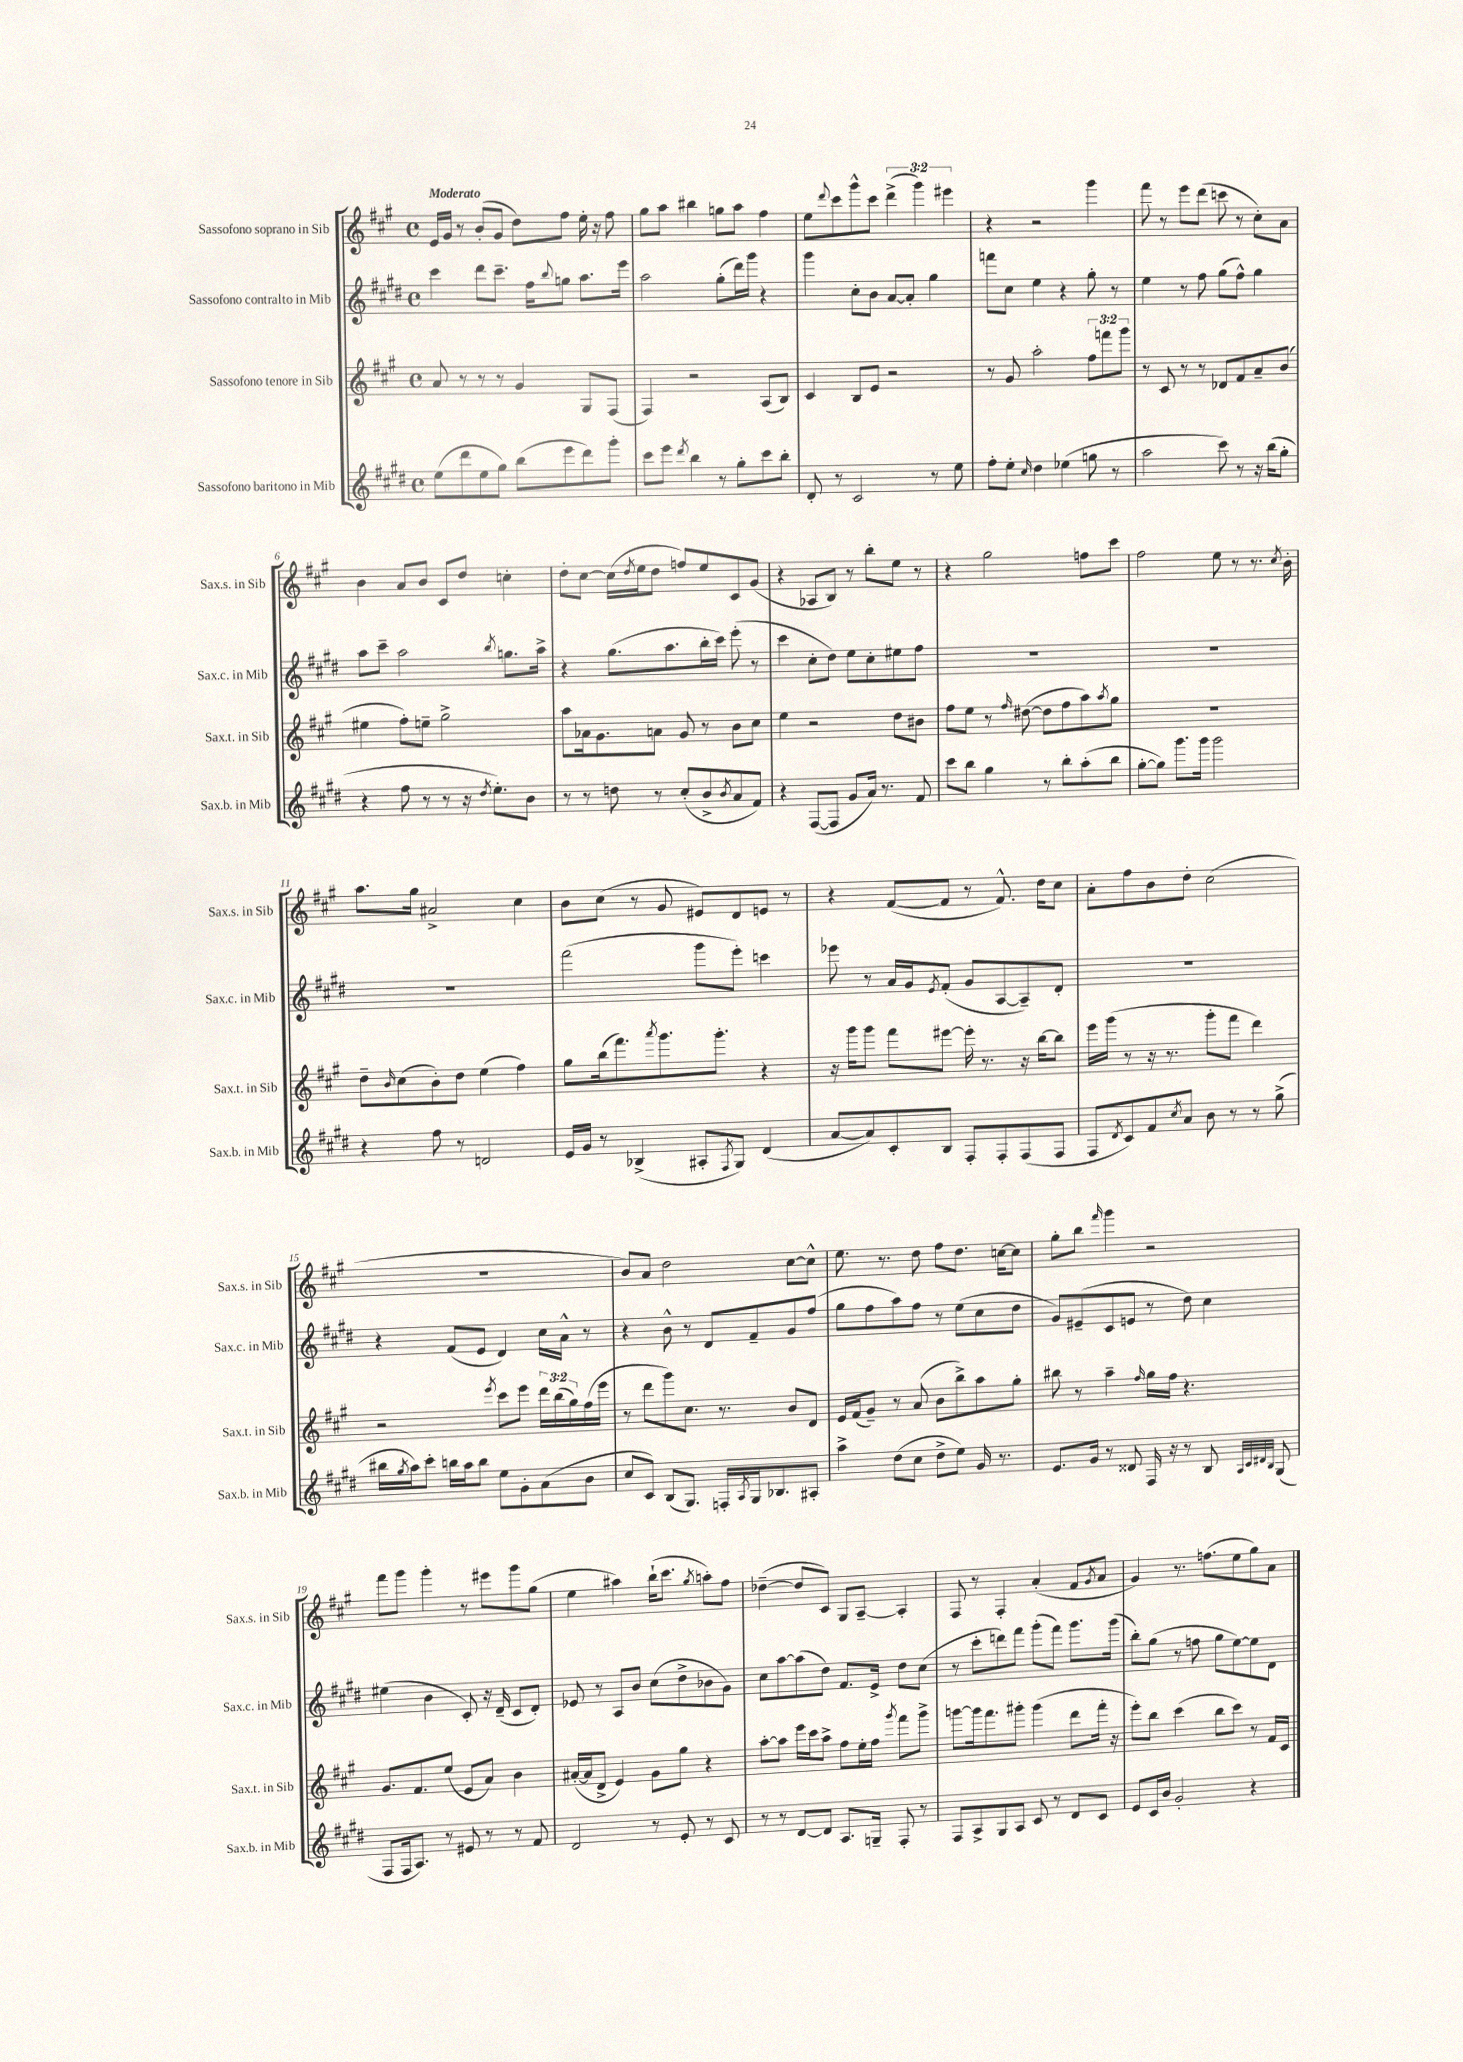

**kern	**kern	**kern	**kern
*part4	*part3	*part2	*part1
*staff4	*staff3	*staff2	*staff1
*I"Sassofono baritono in Mib	*I"Sassofono tenore in Sib	*I"Sassofono contralto in Mib	*I"Sassofono soprano in Sib
*I'Sax.b. in Mib	*I'Sax.t. in Sib	*I'Sax.c. in Mib	*I'Sax.s. in Sib
*clefG2	*clefG2	*clefG2	*clefG2
*k[f#c#g#d#]	*k[f#c#g#]	*k[f#c#g#d#]	*k[f#c#g#]
*M4/4	*M4/4	*M4/4	*M4/4
*met(c)	*met(c)	*met(c)	*met(c)
=1	=1	=1	=1
!	!	!	!LO:TX:a:B:t=Moderato
(8ee\L	8a/	4ccc#\	16e/LL
.	.	.	16g#/JJ
8ddd#\	8r	.	8r
8ee\	8r	8ddd#\L	(8b'/L
8gg#\J)	8r	8.ccc#~\J	8g#/J
(8bb\L	4g#/	.	8dd\L)
.	.	16ff#\KL	.
.	.	8qqbb/	.
8eee\	.	8ggn\J	8ff#\J
8ddd#\)	8G#/L	8.aa\L	16ee'\
.	.	.	16r
8ggg#'\J	(8F#/J	.	8ff#\
.	.	16eee\Jk	.
=2	=2	=2	=2
8ccc#\L	4F#/)	2aa\	8gg#\L
8eee\J	.	.	8aa\J
8qddd#/	.	.	.
4bb\	2r	.	4bb#X\
8r	.	(8gg#'\L	8ggn\L
8gg#'\L	.	16ddd#\L)	8aa\J
.	.	16ggg#\JJ	.
8ccc#\	(8A/L	4r	4ff#\
8bb'\J	8B/J)	.	.
=3	=3	=3	=3
8d#'/	4c#/	4ggg#\	8ee\L
.	.	.	8qqddd/
8r	.	.	8ccc#\
2c#/	8B/L	8cc#'\L	8ggg#^^\
.	8e/J	8b\J	8ccc#\J
.	2r	[8a/L	(6ddd^\
.	.	8a'/J]	.
.	.	.	6ggg#\)
8r	.	4gg#\	.
.	.	.	6eee#X\
8ee\	.	.	.
=4	=4	=4	=4
8ff#'\L	8r	8fffn\L	4r
8ee'\J	8g#/	8cc#\J	.
16qqcc#/	.	.	.
4dd#\	2aa'\	4ee\	2r
(4ee-X\	.	4r	.
8ggn\	12ff#\L	8gg#'\	4ggg#\
.	12fffn\	.	.
8r	.	8r	.
.	12ggg#\J	.	.
=5	=5	=5	=5
2aa\	8r	4ee\	8fff#\
.	8c#/	.	8r
.	8r	8r	8eee\L
.	8r	8ff#\	(8ddd\J
8ccc#\)	8d-X/L	(8gg#\L	8cccn\
8r	8f#/	8ff#^^\J)	8r
16r	8a~/	4gg#\	8cc#'\L)
(16bb\KL	.	.	.
8gg#'\J	(8b/J	.	8a\J
!!LO:LB:g=z
=6	=6	=6	=6
4r	4ee#X\	8aa\L	4b\
.	.	8ccc#~\J	.
8ff#\	8ff#'\L)	2aa\	8a/L
8r	8een~\J	.	8b/J
8r	2gg#^\	.	8c#/L
16r	.	.	8dd/J
8qdd#/	.	.	.
8.ee'\L)	.	.	.
.	.	8qbb/	.
.	.	8.ggn\L	4ccn'\
8b\J	.	.	.
.	.	16aa^\Jk	.
=7	=7	=7	=7
8r	8aa\L	4r	8dd'\L
8r	16a-X\k	.	[8cc#\J
.	8.g#\	.	.
8ddn\	.	(8.gg#\L	(16cc#\LL]
.	.	.	8qdd/
.	.	.	16ee\J
8r	8an\J	.	8dd\J
.	.	8.aa\	.
(8cc#'/L	8g#/	.	8ffn/L)
8b^/	8r	16bb'\L	8ee/
.	.	16ccc#\JJ)	.
8qb/	.	.	.
8a/	8b\L	(8eee'\	8c#/
8f#/J)	8cc#\J	8r	(8g#/J
=8	=8	=8	=8
4r	4ee\	4ccc#\	4r
([8F#/L	2r	8cc#'\L	8A-X/L
8F#/J]	.	8dd#\J)	8B/J)
8g#/L	.	8ee\L	8r
16a/Jk)	.	8cc#'\	8bb'\L
8.r	.	.	.
.	8dd\L	8ee#X\	8ee\J
8f#/	8b#X\J	8ff#\J	8r
=9	=9	=9	=9
8ccc#\L	8ff#\L	1r	4r
8bb\J	8ee\J	.	.
4gg#\	8r	.	2gg#\
.	16qqff#/	.	.
.	([8dd#X\	.	.
8r	8dd#\L]	.	.
8bb'\L	8ff#\	.	.
(8aa'\	8aa\)	.	8ffn\L
.	8qaa/	.	.
8bb\J	8gg#\J	.	8ccc#\J
=10	=10	=10	=10
[8gg#'\L	1r	1r	2ff#\
8gg#\J])	.	.	.
8.ggg#\L	.	.	.
16ggg#\Jk	.	.	.
2ggg#\	.	.	8ee\
.	.	.	8r
.	.	.	8.r
.	.	.	8qcc#/
.	.	.	16b'\
!!LO:LB:g=z
=11	=11	=11	=11
4r	8dd~\L	1r	8.aa\L
.	16qqb/	.	.
.	(8cc#\	.	.
.	.	.	16gg#\Jk
8ff#\	8b'\)	.	2a#X^/
8r	8dd\J	.	.
2dn/	(4ee\	.	.
.	4ff#\)	.	4cc#\
=12	=12	=12	=12
16e/LL	8gg#\L	(2fff#\	8b\L
16g#/JJ	.	.	.
8r	(16bb\k	.	(8cc#\J
.	8.fff#\)	.	.
(4B-X^/	.	.	8r
.	8qaaa/	.	.
.	8.ggg#\	.	8g#/
8A#X'/L	.	8ggg#\L	8e#X/L)
.	8.ggg#'\J	.	.
8qF#/	.	.	.
8G#/J)	.	8eee'\J)	8d/
(4d#/	4r	4cccn\	8en/J
.	.	.	8r
=13	=13	=13	=13
[8a/L	16r	8eee-X\	4r
.	16ggg#\KL	.	.
8a/])	8ggg#\J	8r	.
8c#'/	8fff#\L	16a/LL	([8f#/L
.	.	16g#/J	.
.	.	8qe/	.
8B/J	[8eee#X\J	(8f#'/J	8f#/J]
8F#'/L	16eee#'\]	8g#/L	8r
.	8.r	.	.
8F#'/	.	[8A/	8.f#^^/)
(8F#/	16r	8A~/])	.
.	[16bb\KL	.	16dd\KL
8F#/J	8bb\J]	8d#'/J	8cc#\J
=14	=14	=14	=14
8F#/L	16eee\LL	1r	8a'\L
.	(16ggg#\JJ	.	.
8qd#/	.	.	.
8c#/)	8r	.	8ff#\
8f#/	16r	.	8b\
.	8.r	.	.
8qcc#/	.	.	.
8a/J	.	.	8dd'\J
8b\	8ggg#'\L	.	(2cc#\
8r	8fff#\J	.	.
8r	4ddd\)	.	.
(8gg#^\	.	.	.
!!LO:LB:g=z
=15	=15	=15	=15
16bb#X\LL	2r	4r	1r
8qgg#/	.	.	.
16aa\J)	.	.	.
8ccc#'\J	.	.	.
16bbn\LL	.	(8f#/L	.
16aa\J	.	.	.
8bb\J	.	8e/J	.
.	8qeee/	.	.
8ee\L	8ccc#\L	4d#/)	.
8g#'\	8eee\J	.	.
(8a\	24ddd\LL	16cc#\LL	.
.	(24bb\	.	.
.	.	16a^^\JJ	.
.	24gg#\)	.	.
8b\J	(16ff#\	8r	.
.	16eee\JJ	.	.
=16	=16	=16	=16
8cc#/L	8r	4r	8b/L)
8c#/J)	8ddd\L	.	8a/J
(8B/L	8ggg#\)	8b^^\	2dd\
8.G#/J)	8.cc#\J	8r	.
.	.	8d#/L	.
16Fn'/LL	8.r	.	.
8qA/	.	.	.
16G#/J	.	8f#~/	.
8.B-X/	.	.	.
.	8b/L	8g#/	[8cc#\L
8A#X'/J	8d/J	(8ff#/J	8cc#^^\J]
=17	=17	=17	=17
4aa^\	16e/LL	8gg#\L	8.ee\
.	(16f#/J	.	.
.	8g#~/J)	8ff#\	.
.	.	.	8.r
(8dd#\L	8r	8aa\)	.
8cc#\J	(8a/	8ff#\J	8dd\
8dd#^\L	8b\L	8r	8ff#\L
8ee\J)	8bb^\)	(8ee\L	8.dd\J
16g#/	8aa\	8cc#\	.
8.r	.	.	[16ccn\KL
.	8gg#'\J	8dd#\J	8cc\J]
=18	=18	=18	=18
8.e/L	8bb#X\	8g#/L)	8gg#'\L
.	8r	(8e#X~/	8bb\J
16g#/Jk	.	.	.
.	.	.	16qqfff#/
8r	4aa~\	8c#/	4ggg#\
8d##X/	.	8en/J	.
.	16qqff#/	.	.
16F#/	16gg#\LL	8r	2r
16r	16ff#\JJ	.	.
8r	4.r	8dd#\)	.
8B/	.	4cc#\	.
32qqA/LLL	.	.	.
32qqc#/	.	.	.
32qqd#X/	.	.	.
32qqB/JJJ	.	.	.
(8G#/	.	.	.
!!LO:LB:g=z
=19	=19	=19	=19
8F#/L	8.g#/L	(4ee#X\	8fff#\L
16F#/k	.	.	8ggg#\J
8.A/J)	8.f#/	.	.
.	.	4b\	4ggg#'\
8r	(8ee/J	.	.
8e#X/	8e/L	8c#'/)	8r
8r	8a/J)	16r	8eee#X\L
.	.	(16d#~/	.
8r	4b\	8c#/L	8ggg#\
8f#/	.	8d#'/J)	(8gg#\J
=20	=20	=20	=20
2d#/	([16a#X'/LL	8e-X/	4ee\
.	16a#/J]	.	.
.	8d^/J	8r	.
.	4e/)	8A/L	4aa#X\)
.	.	8b/J	.
8r	8g#\L	(8cc#\L	(16bb`\KL
.	.	.	8.ccc#\J
8e'/	8gg#\J	8dd#^\	.
.	.	.	8qgg#/
8r	4r	8b-X\	8aan'\L)
8c#/	.	8g#\J)	8ff#\J
=21	=21	=21	=21
8r	[8aa'\L	8cc#\L	([4dd-X~\
8r	8aa\J]	[8aa\	.
[8d#/L	16eee\LL	(8aa\]	8dd-/L]
.	16ccc#\J	.	.
8d#/J]	8aa^\J	8dd#\J)	8c#/J)
8.A/L	8ff#\L	8.f#/L	8G#/L
.	16ee'\L	.	[8A~/J
16Gn~/Jk	16ff#\JJ	16e^/Jk	.
.	8qggg#/	.	.
8F#'/	8fff#\L	8dd#\L	4A'/]
8r	8ggg#^\J	(8cc#\J	.
=22	=22	=22	=22
8F#/L	[8gggn\L	8r	8F#/
8A^/	16ggg\k]	8ccc#'\L	8r
.	8.fff#\	.	.
8G#/	.	8dddn\)	4F#'/
8A/J	8ggg#X'\J	8fff#\J	.
8c#/	(4ggg#\	(8ggg#'\L	(4a'/
8r	.	8fff#\J)	.
8d#/L	8ddd\L	8.ggg#\L	8f#/L
.	.	.	8qg#/
8c#/J	16fff#'\Jk	.	8a/J
.	16r	(16ggg#\Jk	.
=23	=23	=23	=23
8e/L	8eee'\L)	8bb'\L)	4g#/)
16c#/L	8bb\J	(8gg#\J	.
16b/JJ	.	.	.
2g#'/	(4ccc#\	8r	8.r
.	.	8ffn\	.
.	.	.	(8.ffn\L
.	8bb\L	8gg#\L	.
.	8ccc#\J)	[8ee\)	8ee\
4r	8r	8ee\]	8gg#\)
.	16f#/LL	8d#\J	8a\J
.	16c#/JJ	.	.
==	==	==	==
*-	*-	*-	*-
